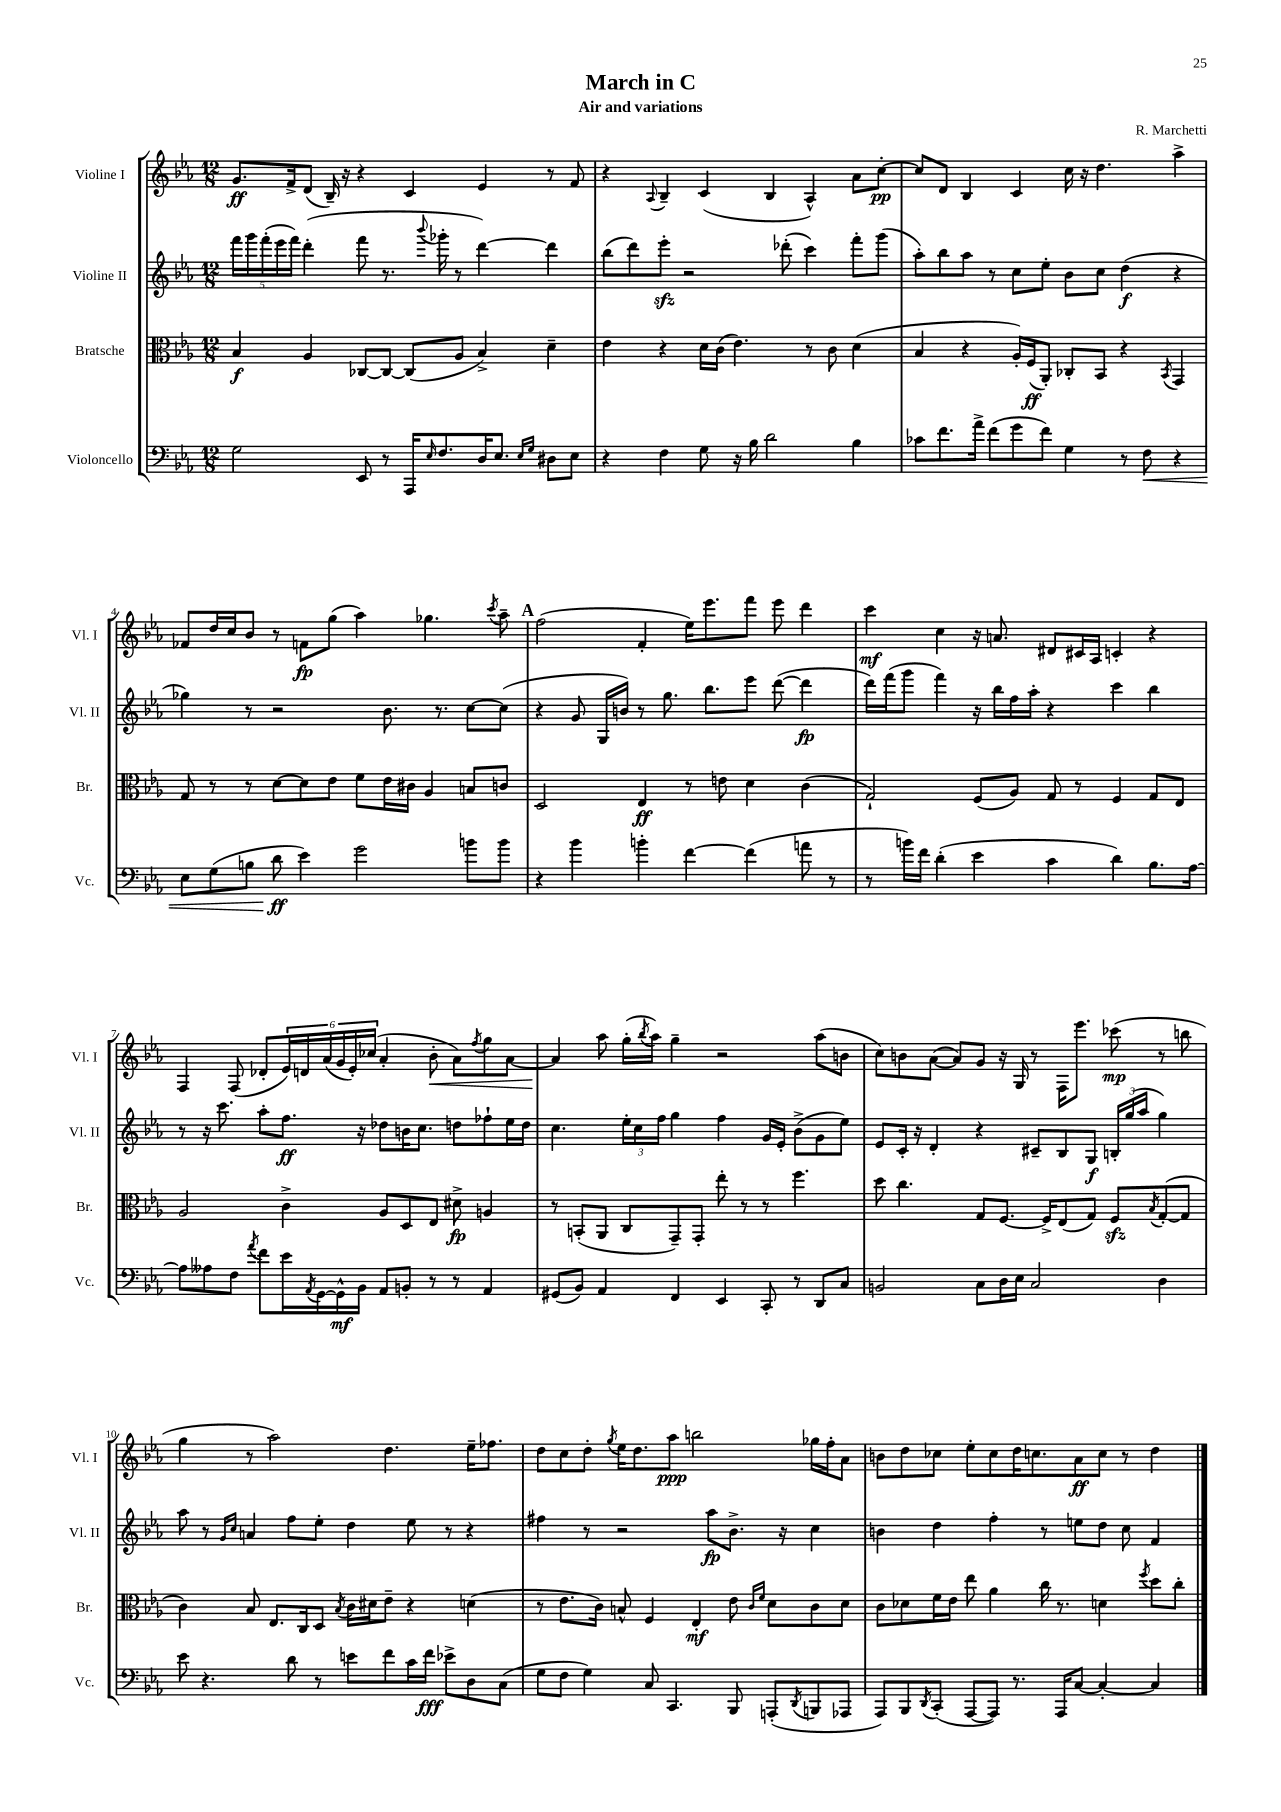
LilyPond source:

\header { title = "March in C" composer = "R. Marchetti" subtitle = "Air and variations" }
<<
\new StaffGroup <<
\new Staff = "s0" \with { instrumentName = "Violine I" shortInstrumentName = "Vl. I" } {
    \clef treble \key ees \major \numericTimeSignature \time 12/8
    g'8.\ff f'16-> d'8( bes16--) r16 r4 c'4 ees'4 r8 f'8 |
    r4 \appoggiatura { aes8 } bes4-- c'4( bes4 aes4-^) aes'8 c''8~-.\pp |
    c''8 d'8 bes4 c'4 c''16 r16 d''4. aes''4-> |
    fes'8 d''16 c''16 bes'8 r8 f'8\fp g''8( aes''4) ges''4. \acciaccatura { c'''8 } aes''8-- |
    \mark \markup { \bold "A" } f''2( f'4-. ees''16) ees'''8. f'''8 ees'''8 d'''4 |
    c'''4\mf c''4 r16 a'8. dis'8 cis'16 aes16 c'4-. r4 |
    f4 f8( des'8-. \tuplet 6/4 { ees'16) d'16 aes'16( g'16 ees'16-.) ces''16( } aes'4-. bes'8-.\< aes'8) \acciaccatura { f''8 } g''8 aes'8~ |
    aes'4\! aes''8 g''16-.( \acciaccatura { bes''8 } aes''16) g''4-- r2 aes''8( b'8 |
    c''8) b'8 aes'8~( aes'8) g'8 r16 g16 r8 f16 ees'''8. ces'''8\mp( r8 b''8 |
    g''4 r8 aes''2) d''4. ees''16-- fes''8. |
    d''8 c''8 d''8-. \acciaccatura { g''8 } ees''16 d''8. aes''8\ppp b''2 ges''16 f''16-. aes'8 |
    b'8 d''8 ces''8 ees''8-. ces''8 d''16 c''8. aes'8\ff c''8 r8 d''4 \bar "|." |
}
\new Staff = "s1" \with { instrumentName = "Violine II" shortInstrumentName = "Vl. II" } {
    \clef treble \key ees \major \numericTimeSignature \time 12/8
    \tuplet 5/4 { f'''16 g'''16 f'''16-.( ees'''16 f'''16) } d'''4-.( f'''8 r8. \appoggiatura { bes'''8 } ges'''16-. r8 d'''4~) d'''4 |
    bes''8( d'''8) ees'''8-.\sfz r2 des'''8-.( c'''4) f'''8-. g'''8( |
    aes''8-.) bes''8 aes''8 r8 c''8 ees''8-. bes'8 c''8 d''4\f( r4 |
    ges''4) r8 r2 bes'8. r8. c''8~ c''8( |
    \mark \markup { \bold "A" } r4 g'8 g16 b'16) r8 g''8. bes''8. ees'''8 d'''8~( d'''4\fp |
    d'''16) f'''16( g'''8 f'''4) r16 bes''16 f''16 aes''16-. r4 c'''4 bes''4 |
    r8 r16 c'''8. aes''8-. f''8.\ff r16 des''8 b'16 c''8. d''8 fes''8-! ees''16 d''16 |
    c''4. \tuplet 3/2 { ees''16-. c''16 f''16 } g''4 f''4 g'16 ees'16-. bes'8->( g'8 ees''8) |
    ees'8 c'16-. r16 d'4-. r4 cis'8-- bes8 g8\f \tuplet 3/2 { b16-. g''16( aes''16 } g''4) |
    aes''8 r8 \grace { g'16 c''16 } a'4 f''8 ees''8-. d''4 ees''8 r8 r4 |
    fis''4 r8 r2 aes''8\fp bes'8.-> r16 c''4 |
    b'4 d''4 f''4-. r8 e''8 d''8 c''8 f'4 \bar "|." |
}
\new Staff = "s2" \with { instrumentName = "Bratsche" shortInstrumentName = "Br." } {
    \clef alto \key ees \major \numericTimeSignature \time 12/8
    bes4\f aes4 ces8~ ces8~ ces8( aes8 bes4->) d'4-- |
    ees'4 r4 d'16 c'16( ees'4.) r8 c'8 d'4( |
    bes4 r4 aes16-.) f16\ff( aes,8-.) ces8-. bes,8 r4 \acciaccatura { bes,8 } g,4 |
    g8 r8 r8 d'8~ d'8 ees'8 f'8 ees'16 cis'16 aes4 b8 c'8 |
    \mark \markup { \bold "A" } d2 ees4\ff r8 e'8 d'4 c'4( |
    g2-!) f8( aes8) g8 r8 f4 g8 ees8 |
    aes2 c'4-> aes8 d8 ees8 dis'8->\fp a4 |
    r8 b,8-.( aes,8 c8 g,8--) g,8-. ees''8-. r8 r8 f''4. |
    d''8 c''4. g8 f8.~ f16-> ees8( g8) f8\sfz \acciaccatura { bes8 } g8~-.( g8 |
    c'4) bes8 ees8. c16 d8 \acciaccatura { bes8 } c'16 dis'16 ees'8-- r4 d'4( |
    r8 ees'8. c'16) b8-^ f4 ees4-.\mf ees'8 \grace { c'16 f'16 } d'8 c'8 d'8 |
    c'8 des'8 f'16 ees'16 ees''8 aes'4 c''16 r8. d'4 \acciaccatura { f''8 } d''8 c''8-. \bar "|." |
}
\new Staff = "s3" \with { instrumentName = "Violoncello" shortInstrumentName = "Vc." } {
    \clef bass \key ees \major \numericTimeSignature \time 12/8
    g2 ees,8 r8 aes,,16 \grace { ees16 } f8. d16 ees8. \grace { ees16 g16 } dis8 ees8 |
    r4 f4 g8 r16 bes16 d'2 bes4 |
    ces'8 f'8. aes'16-> f'8( g'8 f'8) g4 r8 f8\< r4 |
    ees8 g8( b8 d'8\ff\! ees'4) g'2 b'8 b'8 |
    \mark \markup { \bold "A" } r4 bes'4 b'4-. f'4~ f'4( a'8 r8 |
    r8 b'16) f'16 d'4-.( ees'4 c'4 d'4) bes8. aes16~ |
    aes8 aeses8 f8 \acciaccatura { aes'8 } f'8 ees'16 \acciaccatura { aes,8 } g,16~ g,16-^\mf bes,16 aes,8 b,8-. r8 r8 aes,4 |
    gis,8( bes,8) aes,4 f,4 ees,4 c,8-. r8 d,8 c8 |
    b,2 c8 d16 ees16 c2 d4 |
    ees'8 r4. d'8 r8 e'8 f'8 c'16 f'16\fff ees'8-> d8 c8( |
    g8 f8 g4) c8 c,4. bes,,8 a,,8-.( \acciaccatura { d,8 } b,,8 aes,,8 |
    aes,,8) bes,,8 \acciaccatura { d,8 } c,8-.( aes,,8~ aes,,8) r8. aes,,16 c8~ c4~-. c4 \bar "|." |
}
>>
>>
